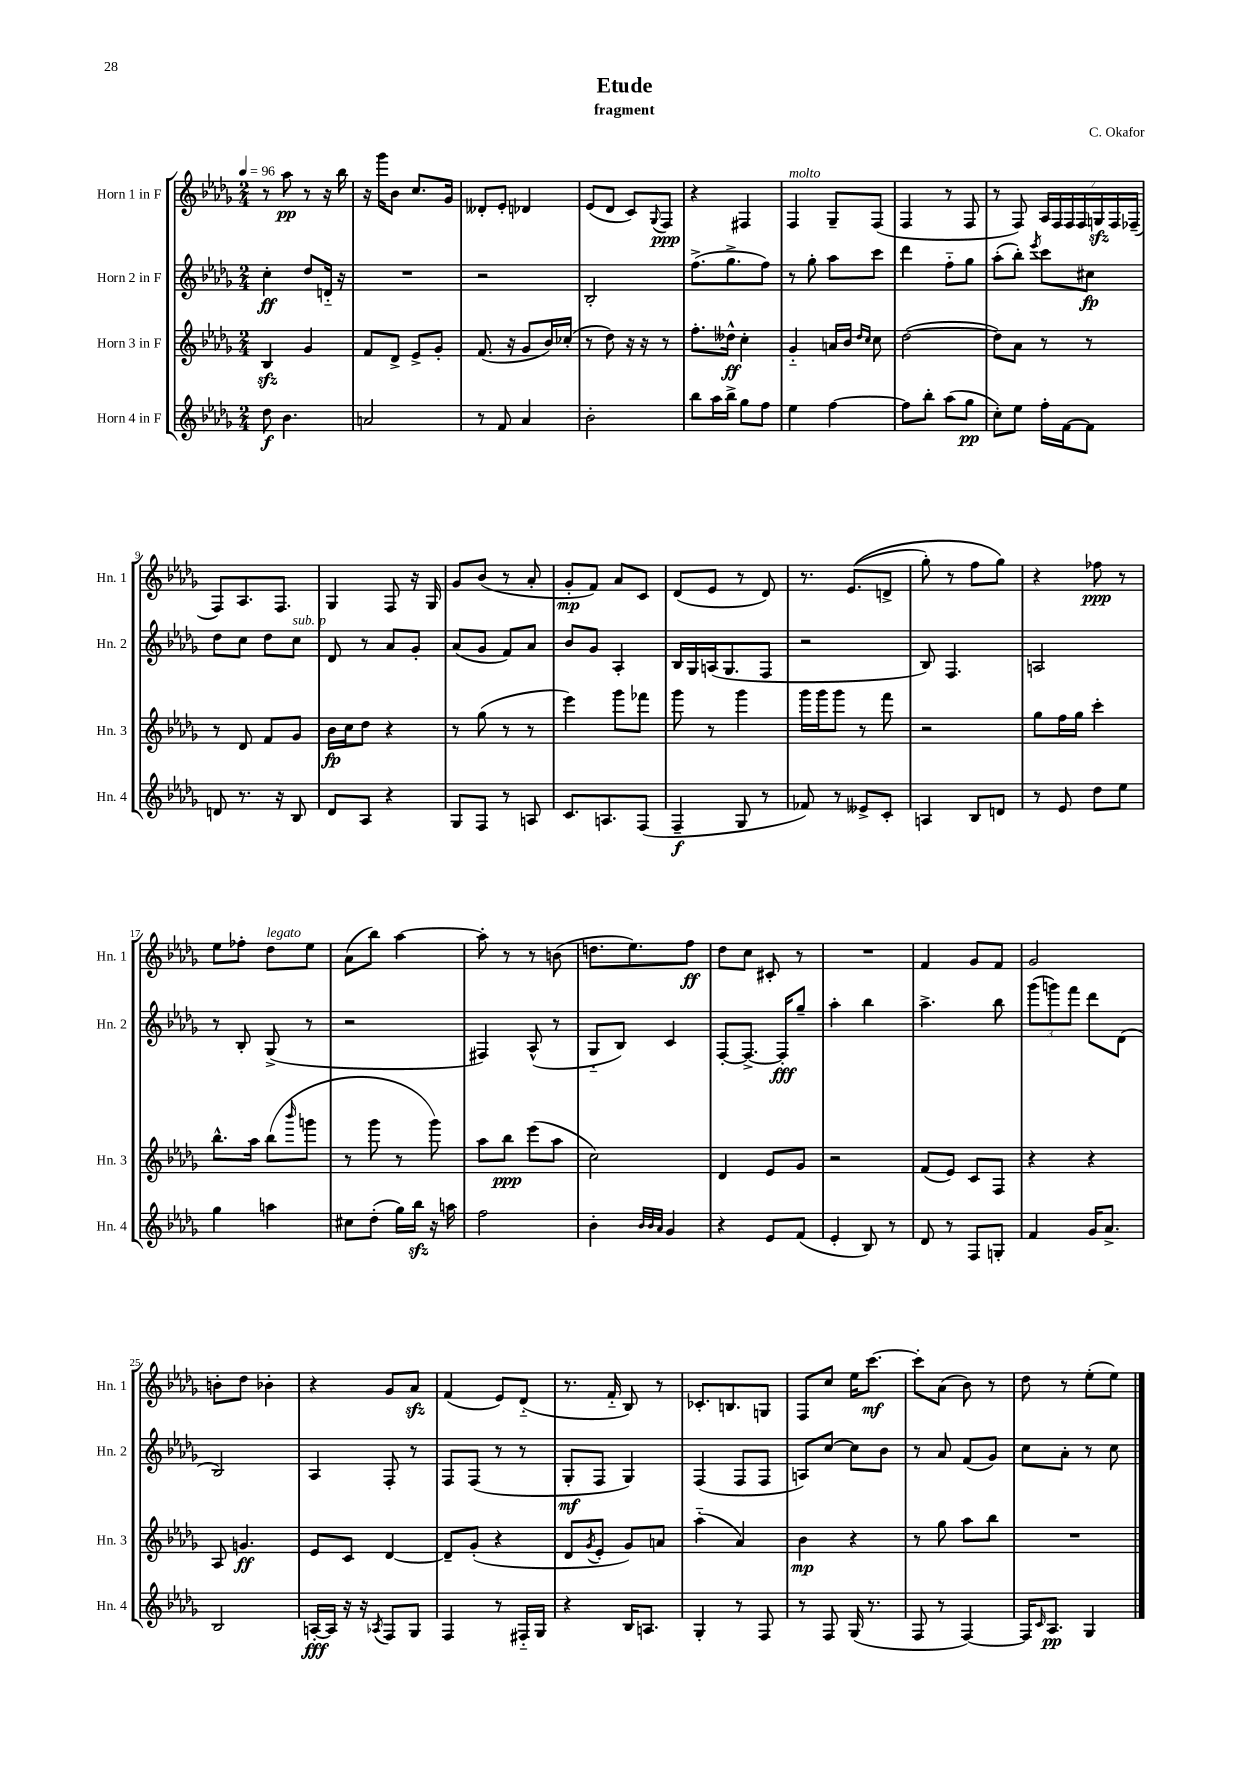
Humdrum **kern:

**kern	**kern	**kern	**kern
*staff4	*staff3	*staff2	*staff1
*clefG2	*clefG2	*clefG2	*clefG2
*k[b-e-a-d-g-]	*k[b-e-a-d-g-]	*k[b-e-a-d-g-]	*k[b-e-a-d-g-]
*M2/4	*M2/4	*M2/4	*M2/4
*MM96	*MM96	*MM96	*MM96
8dd-\	4B-/	4cc'\	8r
4.b-\	.	.	8aa-\
.	4g-/	8dd-/L	8r
.	.	16d'~/Jk	16r
.	.	16r	16bb-\
=	=	=	=
2a/	8f/L	2r	16r
.	.	.	16ggg-\LK
.	8d-^/J	.	8b-\J
.	8e-^/L	.	8.cc/L
.	8g-'/J	.	.
.	.	.	16g-/Jk
=	=	=	=
8r	(8.f/	2r	8d--'/L
8f/	.	.	8e-'/J
.	16r	.	.
4a-/	8g-/L	.	4d-/
.	16b-/L)	.	.
.	(16cc-'/JJ	.	.
=	=	=	=
2b-'\	8r	2B-'/	(8e-/L
.	8dd-\)	.	8d-/J
.	16r	.	8c/L)
.	16r	.	.
.	.	.	8qqG-/
.	8r	.	8F/J
=	=	=	=
8bb-\L	8.ff'\L	(8.ff^\L	4r
16aa-\L	.	.	.
16bb-^\JJ	16dd--^^\Jk	8.gg-^\	.
8gg-\L	4cc'\	.	4F#/
8ff\J	.	8ff\J)	.
=	=	=	=
4ee-\	4g-'~/	8r	4F/
.	.	8gg-'\	.
[4ff\	16a/LL	8aa-\L	8G-~/L
.	16b-/JJ	.	.
.	16qqdd-/LL	.	.
.	16qqcc/JJ	.	.
.	8cc\	8ccc\J	(8F/J
=	=	=	=
8ff\]L	([2dd-\	4ddd-\	4F/
8bb-'\J	.	.	.
(8aa-\L	.	8ff'~\L	8r
8gg-\J	.	8gg-\J	8F/
=	=	=	=
8cc'\L)	8dd-\]L)	(8aa-'\L	8r
8ee-\J	8a-\J	8bb-'\J)	8F/)
.	.	8qeee-/	.
16ff'\LL	8r	8ccc\L	28A-/LL
.	.	.	28F/
[16f\J	.	.	.
.	.	.	28F/
.	.	.	28F/
8f\]J	8r	8cc#\J	.
.	.	.	28G/
.	.	.	28F/
.	.	.	(28F-~/JJ
=	=	=	=
8d/	8r	8dd-\L	8F/L)
8.r	8d-/	8cc\J	8.A-/
.	8f/L	8dd-\L	.
16r	.	.	8.F/J
8B-/	8g-/J	8cc\J	.
=	=	=	=
8d-/L	16b-\LL	8d-/	4G-/
.	16cc\J	.	.
8A-/J	8dd-\J	8r	.
4r	4r	8a-/L	8F/
.	.	8g-'/J	16r
.	.	.	16G-/
=	=	=	=
8G-/L	8r	(8a-/L	8g-/L
8F/J	(8gg-\	8g-/J	(8b-/J
8r	8r	8f/L)	8r
8A/	8r	8a-/J	8a-'/
=	=	=	=
8.c/L	4eee-\)	8b-/L	8g-'/L
.	.	8g-/J	8f/J)
8.A/	.	.	.
.	8ggg-\L	4A-'/	8a-/L
(8F/J	8fff-\J	.	8c/J
=	=	=	=
4F~/	8ggg-\	16B-/LL	(8d-/L
.	.	16G-/	.
.	8r	(16A/J	8e-/J
.	.	8.G-/	.
8G-/	4ggg-\	.	8r
8r	.	8F/J	8d-/)
=	=	=	=
8f-/)	16ggg-\LL	2r	8.r
.	16ggg-\J	.	.
8r	8ggg-\J	.	.
.	.	.	&((8.e-/L
8e--^/L	8r	.	.
8c'/J	8fff\	.	8d^/J
=	=	=	=
4A/	2r	8B-/)	8gg-'\)
.	.	4.F/	8r
8B-/L	.	.	8ff\L
8d/J	.	.	8gg-\J&)
=	=	=	=
8r	8gg-\L	2A/	4r
8e-/	16ff\L	.	.
.	16gg-\JJ	.	.
8dd-\L	4ccc'\	.	8ff-\
8ee-\J	.	.	8r
=	=	=	=
4gg-\	8.bb-^^\L	8r	8ee-\L
.	.	8B-'/	8ff-'\J
.	16aa-\Jk	.	.
4aa\	(8bb-\L	(8G-^/	8dd-\L
.	16qqbbb-/	.	.
.	8ggg\J	8r	8ee-\J
=	=	=	=
8cc#\L	8r	2r	(8a-\L
(8dd-'\J	8ggg-\	.	8bb-\J)
16gg-\LL)	8r	.	[4aa-\
16bb-\JJ	.	.	.
16r	8ggg-\)	.	.
16aa\	.	.	.
=	=	=	=
2ff\	8aa-\L	4F#/)	8aa-'\]
.	8bb-\J	.	8r
.	(8eee-\L	(8A-^^/	8r
.	8aa-\J	8r	(8b\
=	=	=	=
4b-'\	2cc\)	8G-'~/L	8.dd\L
.	.	8B-/J)	.
.	.	.	8.ee-\)
32qqb-/LLL	.	.	.
32qqb-/	.	.	.
32qqa-/JJJ	.	.	.
4g-/	.	4c/	.
.	.	.	8ff\J
=	=	=	=
4r	4d-/	[8F'/L	8dd-\L
.	.	8.F^/_J	8cc\J
8e-/L	8e-/L	.	8c#'/
.	.	16F'/]LK	.
(8f/J	8g-/J	8gg-~/J	8r
=	=	=	=
4e-'/	2r	4aa-'\	2r
8B-/)	.	4bb-\	.
8r	.	.	.
=	=	=	=
8d-/	(8f/L	4.aa-^\	4f/
8r	8e-/J)	.	.
8F/L	8c/L	.	8g-/L
8G'/J	8F/J	8bb-\	8f/J
=	=	=	=
4f/	4r	(12ggg-\L	2g-/
.	.	12ggg\)	.
.	.	12fff\J	.
16g-/LK	4r	8ddd-\L	.
8.a-^/J	.	.	.
.	.	(8d-\J	.
=	=	=	=
2B-/	8A-/	2B-/)	8b'\L
.	4.g/	.	8dd-\J
.	.	.	4b-'\
=	=	=	=
[16A'/LL	8e-/L	4A-/	4r
16A/]JJ	.	.	.
16r	8c/J	.	.
16r	.	.	.
8qA-/	.	.	.
8F/L	[4d-/	8F'/	8g-/L
8G-/J	.	8r	8a-/J
=	=	=	=
4F/	8d-~/]L	8F/L	(4f/
.	(8g-'/J	(8F/J	.
8r	4r	8r	8e-/L)
16F#'~/LL	.	8r	(8d-'~/J
16G-/JJ	.	.	.
=	=	=	=
4r	8d-/L	8G-'/L	8.r
.	8qg-/	.	.
.	8e-'/J	8F/J	.
.	.	.	16f'~/
16B-/LK	8g-/L)	4G-/)	8B-/)
8.A/J	.	.	.
.	8a/J	.	8r
=	=	=	=
4G-'/	(4aa-'~\	(4F/	8.c-'/L
.	.	.	8.B/
8r	4a-/)	8F/L	.
8F/	.	8F/J	8G/J
=	=	=	=
8r	4b-\	8A/L)	8F/L
8F/	.	[8cc/J	8cc/J
(16G-/	4r	8cc\]L	16ee-\LK
8.r	.	.	[8.ccc\J
.	.	8b-\J	.
=	=	=	=
8F/	8r	8r	8ccc'\]L
8r	8gg-\	8a-/	(8a-\J
[4F/)	8aa-\L	(8f/L	8b-\)
.	8bb-\J	8g-/J)	8r
=	=	=	=
16F/]LK	2r	8cc\L	8dd-\
16qqc/	.	.	.
8.A-/J	.	.	.
.	.	8a-'\J	8r
4G-/	.	8r	(8ee-'\L
.	.	8cc\	8ee-\J)
==	==	==	==
*-	*-	*-	*-
